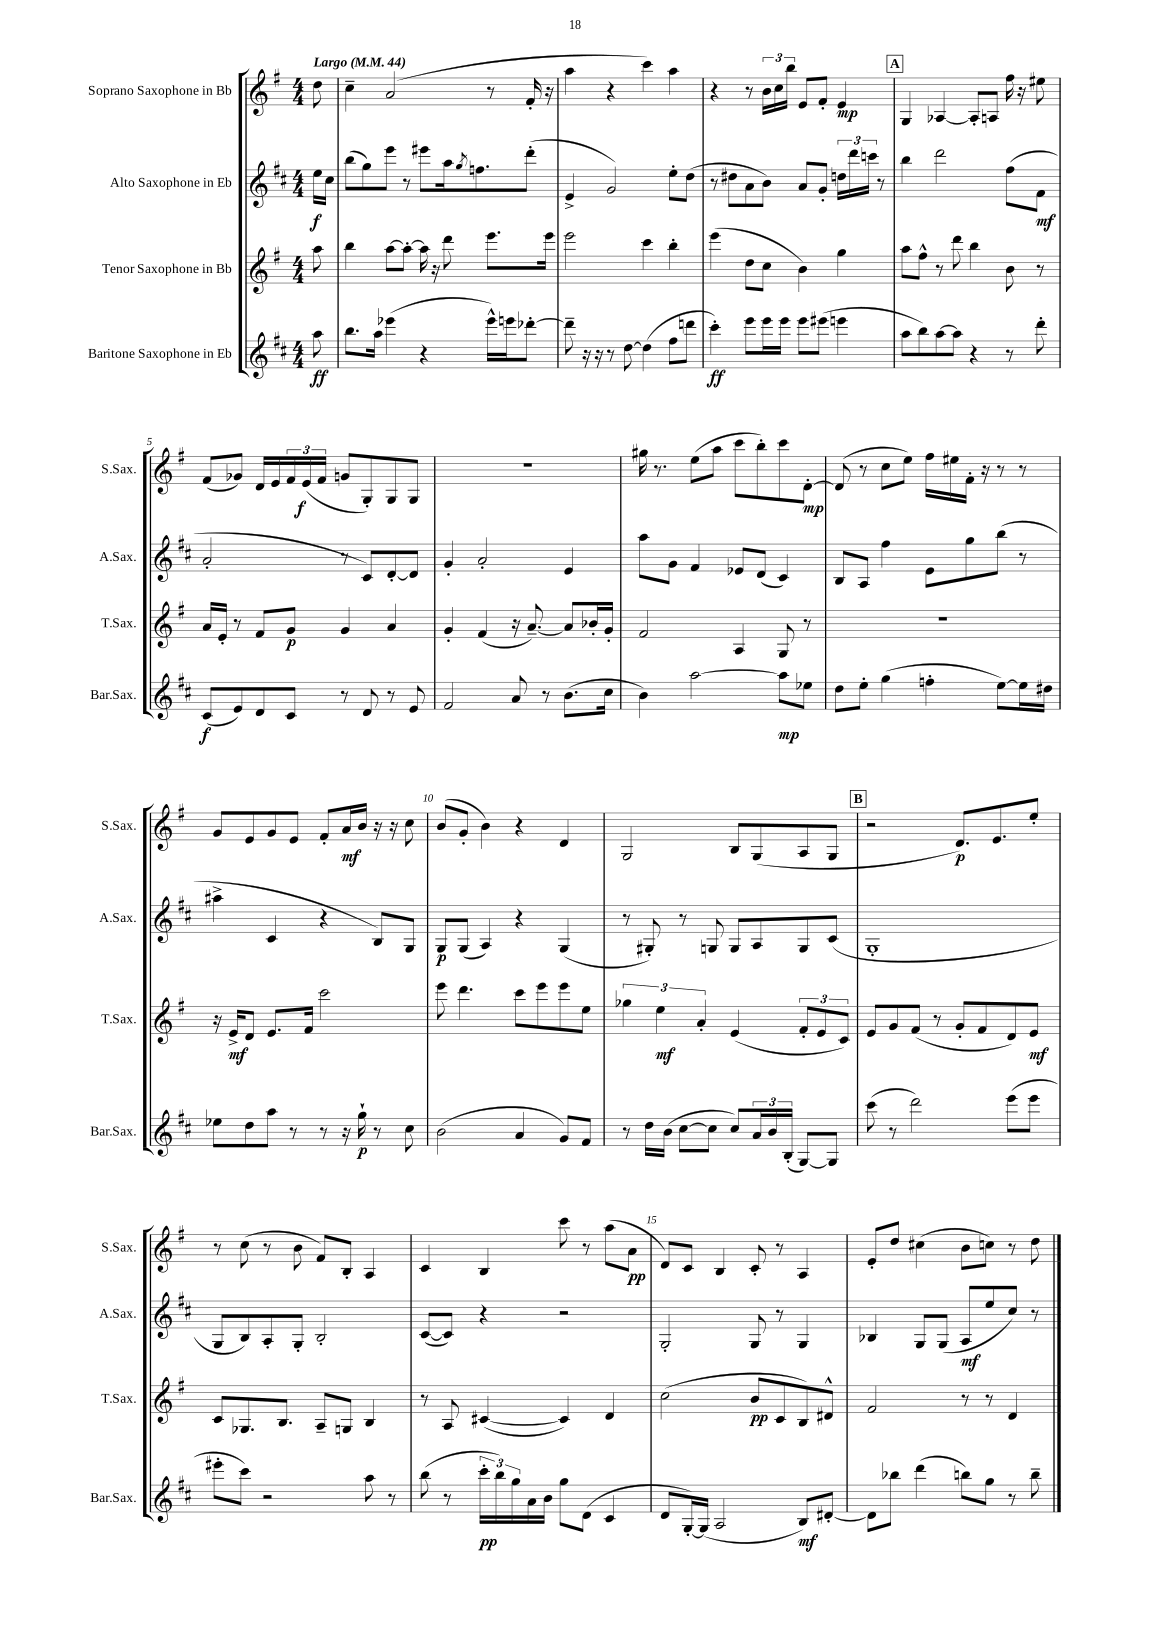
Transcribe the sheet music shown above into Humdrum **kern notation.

**kern	**kern	**kern	**kern
*staff4	*staff3	*staff2	*staff1
*clefG2	*clefG2	*clefG2	*clefG2
*k[f#c#]	*k[f#]	*k[f#c#]	*k[f#]
*M4/4	*M4/4	*M4/4	*M4/4
*MM44	*MM44	*MM44	*MM44
8aa	8aa	16ee	8dd
.	.	16cc#	.
=	=	=	=
8.bb	4bb	(8bb	4cc~
.	.	8gg)	.
16aa	.	.	.
(4eee-	[8aa	8eee	(2a
.	8aa'_	8r	.
4r	16aa]	8eee#	.
.	16r	.	.
.	8ddd	16aa	.
.	.	8qgg	.
.	.	8.ff	.
16eee-^^)	8.eee	.	8r
16eee	.	.	.
[8ddd-'	.	(8ddd'	16f#'
.	16eee	.	16r
=	=	=	=
8ddd-~]	2eee	4e^	4aa
16r	.	.	.
16r	.	.	.
8r	.	2g)	4r
[8dd	.	.	.
(4dd]	4ccc	.	4ccc)
8ff#	4bb'	8ee'	4aa
8ddd	.	(8dd	.
=	=	=	=
4ccc#')	(4eee	8r	4r
.	.	8dd#	.
8eee	8dd	8a	8r
16eee	8cc	8b)	24b
.	.	.	24cc
16eee	.	.	.
.	.	.	24bb
8eee	4b)	8a	8e
(8eee#	.	8g'	8f#'
4eee	4gg	24dd	4e
.	.	24ddd	.
.	.	24ccc	.
.	.	8r	.
=	=	=	=
8aa	8aa	4bb	4G
8bb)	8ff#^^	.	.
[8aa	8r	2ddd	[4A-
8aa]	8ddd	.	.
4r	4bb	.	8A-']
.	.	.	8A
8r	8b	(8ff#	16ff#
.	.	.	16r
8ddd'	8r	8f#	8ee#
=	=	=	=
(8c#	16a	2a'	(8f#
.	16e'	.	.
8e)	8r	.	8g-)
8d	8f#	.	16d
.	.	.	16e
8c#	8g	.	24f#
.	.	.	(24e
.	.	.	24f#
8r	4g	8r	8g
8d	.	8c#)	8G')
8r	4a	[8d'	8G
8e	.	8d]	8G
=	=	=	=
2f#	4g'	4g'	1r
.	(4f#	2a'	.
8a	16r	.	.
.	[8.a~)	.	.
8r	.	.	.
(8.b	8a]	4e	.
.	16b-'	.	.
16cc#	16g'	.	.
=	=	=	=
4b)	2f#	8aa	16gg#
.	.	.	8.r
.	.	8g	.
[2aa	.	4f#	(8ee
.	.	.	8aa
.	4A	8e-	8ccc
.	.	(8d	8bb')
8aa]	8G	4c#)	8ccc
8ee-	8r	.	[8d'
=	=	=	=
8dd	1r	8B	(8d]
8ee'	.	8A	8r
(4gg	.	4ff#	8cc
.	.	.	8ee)
4ff'	.	8e	16ff#
.	.	.	16ee#
.	.	8gg	16f#'
.	.	.	16r
[8ee)	.	(8bb	8r
16ee]	.	8r	8r
16dd#	.	.	.
=	=	=	=
8ee-	16r	4aa#^	8g
.	16e^	.	.
8dd	8d	.	8e
8aa	8.e	4c#	8g
8r	.	.	8e
.	16f#	.	.
8r	2ccc	4r	8f#'
16r	.	.	16a
16gg`	.	.	16b
8r	.	8B)	16r
.	.	.	16r
8cc#	.	8G	8cc
=	=	=	=
(2b	8eee	8G	(8b
.	4.ddd	(8G	8g'
.	.	4A)	4b)
4a	8ccc	4r	4r
.	8eee	.	.
8g)	8eee	(4G	4d
8f#	8ee	.	.
=	=	=	=
8r	6gg-	8r	2G
16dd	.	8G#')	.
.	6ee	.	.
(16b	.	.	.
[8cc#	.	8r	.
.	6a'	.	.
8cc#]	.	8G	.
8cc#)	(4e	8G	8B
24a	.	8A	(8G
24b	.	.	.
(24B'	.	.	.
[8G)	12f#'	8G	8A
.	12e	.	.
8G]	.	(8c#	8G
.	12c)	.	.
=	=	=	=
(8ccc#	8e	1G'	2r
8r	8g	.	.
2ddd)	(8f#	.	.
.	8r	.	.
.	8g'	.	8.d)
.	8f#	.	.
.	.	.	8.e
(8eee	8d)	.	.
8eee	8e	.	8ee'
=	=	=	=
8eee#'	8c	8G	8r
8ccc#)	8.G-	8B)	(8cc
2r	.	8A'	8r
.	8.B	.	.
.	.	8G'	8b
.	8A~	2B'	8f#)
.	8G	.	8B'
8aa	4B	.	4A
8r	.	.	.
=	=	=	=
(8bb	8r	([8c#	4c
8r	8A	8c#])	.
24ccc#'	([4c#	4r	4B
24bb)	.	.	.
24gg	.	.	.
16a	.	.	.
16b	.	.	.
8gg	4c#])	2r	8ccc
(8d	.	.	8r
4c#	4d	.	(8aa
.	.	.	8a
=	=	=	=
8d	(2cc	2G'	8d)
[16G')	.	.	8c
(16G]	.	.	.
2A	.	.	4B
.	8b	8G	8c'
.	8c	8r	8r
8B)	8B)	4G	4A
[8d#'	8d#^^	.	.
=	=	=	=
8d#]	2f#	4B-	8e'
8bb-	.	.	8dd
(4ddd	.	8G	(4cc#
.	.	(8G	.
8bb)	8r	8A	8b
8gg	8r	8ee	8cc)
8r	4d	8cc#)	8r
8bb~	.	8r	8dd
==	==	==	==
*-	*-	*-	*-
